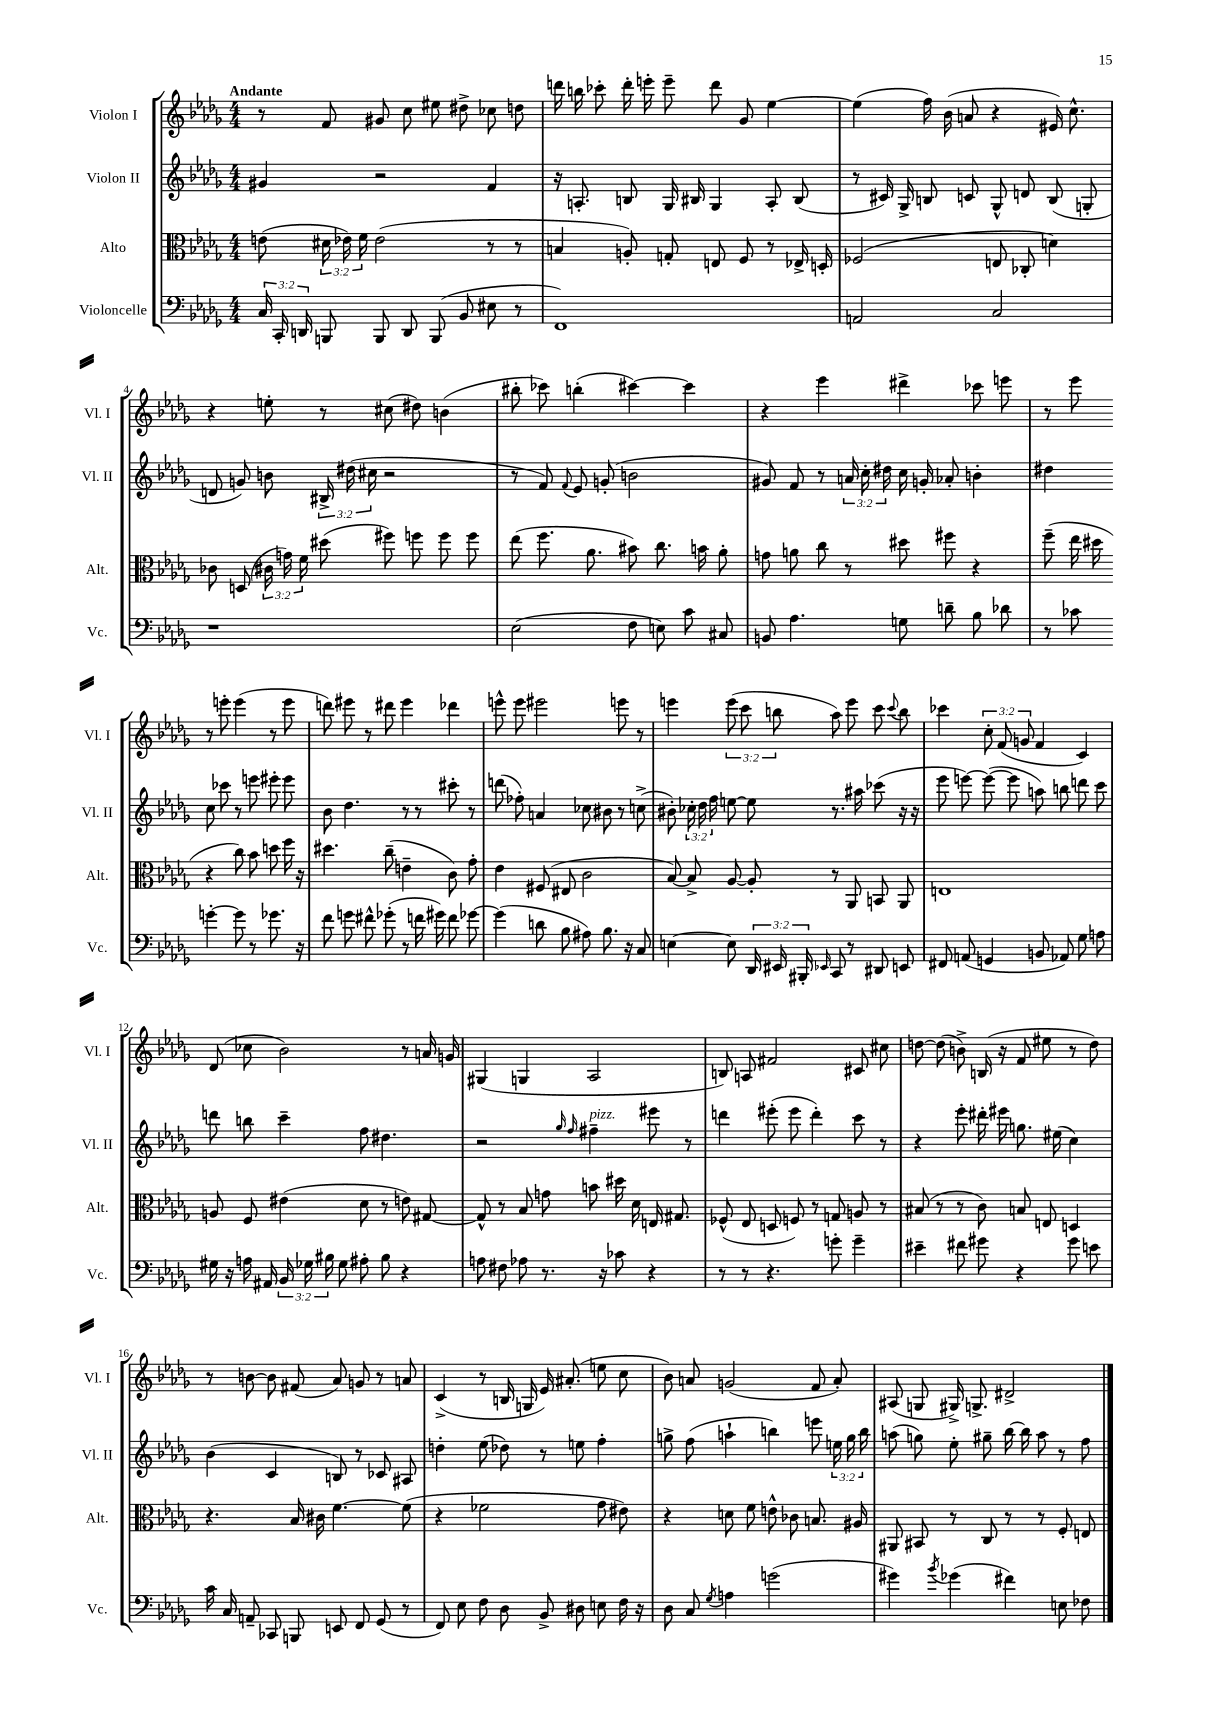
<<
\new StaffGroup <<
\new Staff = "s0" \with { instrumentName = "Violon I" shortInstrumentName = "Vl. I" } {
    \clef treble \key des \major \numericTimeSignature \time 4/4 \override Staff.TupletNumber.text = #tuplet-number::calc-fraction-text \tempo "Andante"
    \autoBeamOff r8 f'8 gis'8 c''8 eis''8 dis''8-> ces''8 d''8 |
    d'''16 b''16 ces'''8-. d'''16-. e'''16-. e'''8-- d'''8 ges'8 ees''4~ |
    ees''4( f''16) bes'16( a'8 r4 eis'16) c''8.-^ |
    r4 e''8-. r8 cis''8( dis''8) b'4( |
    bis''8-. ces'''8) b''4-.( cis'''4~) cis'''4 |
    r4 ees'''4 dis'''4-> ces'''8 e'''8 |
    r8 ees'''8 r8 e'''8-. e'''4( r8 e'''8 |
    d'''8) eis'''8 r8 dis'''8 eis'''4 des'''4 |
    e'''8-^ e'''8 eis'''2 e'''8 r8 |
    e'''4 \tuplet 3/2 { e'''8( c'''8 b''8 } aes''8) e'''8 c'''8 \appoggiatura { c'''8 } b''8 |
    ces'''4 \tuplet 3/2 { c''8-. f'8( g'8 } f'4 c'4) |
    des'8( ces''8 bes'2) r8 a'16 g'16 |
    gis4( g4 aes2 |
    b8) a8 fis'2 cis'8 cis''8 |
    d''8~ d''8( b'8->) b16( r16 f'8 eis''8 r8 d''8) |
    r8 b'8~ b'8 fis'8( aes'8) g'8 r8 a'8 |
    c'4->( r8 b16 g16 ees'16) ais'8.-.( e''8 c''8 |
    bes'8) a'8 g'2( f'8 a'8-.) |
    ais8( g8 gis16->) g8.-> dis'2-> \bar "|." |
}
\new Staff = "s1" \with { instrumentName = "Violon II" shortInstrumentName = "Vl. II" } {
    \clef treble \key des \major \numericTimeSignature \time 4/4 \override Staff.TupletNumber.text = #tuplet-number::calc-fraction-text
    \autoBeamOff gis'4 r2 f'4 |
    r16 a8.-. b8 ges16 bis16 ges4 a8-. bis8( |
    r8 cis'16) ges16-> b8 c'8 ges8-^ d'8 b8( g8-. |
    d'8 g'8) b'8 \tuplet 3/2 { bis16-> dis''16( cis''16 } r2 |
    r8 f'8) \appoggiatura { f'8 } ees'8 g'8-.( b'2 |
    gis'8) f'8 r8 \tuplet 3/2 { a'16 c''16-. dis''16 } c''16 g'16-. aes'8-. b'4-. |
    dis''4 c''8 ces'''8 r8 e'''8 eis'''8-. eis'''8 |
    bes'8 des''4. r8 r8 cis'''8-. r8 |
    d'''8( fes''8-.) a'4 ces''8 bis'8 r8 c''8->( |
    bis'8-.) \tuplet 3/2 { ces''16-. des''16 f''16 } e''8~ e''8 r8. ais''16 ces'''8( r16 r16 |
    ees'''8 e'''8~) e'''8~( e'''8 a''8) b''8 d'''8 c'''8 |
    d'''8 b''8 c'''4-- f''8 dis''4. |
    r2 \grace { ges''16 f''16 } fis''4--^\markup { \italic "pizz." } eis'''8 r8 |
    d'''4 eis'''8-.( eis'''8 d'''4-.) c'''8 r8 |
    r4 ees'''8-. dis'''16-. eis'''16 g''8. eis''16( c''4) |
    bes'4( c'4 b8) r8 ces'8 ais8 |
    d''4-. ees''8( des''8) r8 e''8 f''4-. |
    g''8-> f''8( a''4-! b''4) e'''8 \tuplet 3/2 { e''16 g''16 b''16 } |
    a''8( g''8) ees''8-. gis''8-- bes''16~ bes''16 a''8 r8 f''8 \bar "|." |
}
\new Staff = "s2" \with { instrumentName = "Alto" shortInstrumentName = "Alt." } {
    \clef alto \key des \major \numericTimeSignature \time 4/4 \override Staff.TupletNumber.text = #tuplet-number::calc-fraction-text
    \autoBeamOff e'8( \tuplet 3/2 { dis'16 ees'16) f'16 } ees'2( r8 r8 |
    b4 a8-.) g8-. e8 f8 r8 ees16-> d16-. |
    fes2( e8 ces8-. d'4) |
    ces'8 d8( \tuplet 3/2 { cis'16 g'16) f'16 } dis''8( fis''8) f''8 f''8 f''8 |
    ees''8( f''8. aes'8. bis'8) c''8. b'16 aes'8-. |
    g'8 a'8 c''8 r8 dis''8 fis''8 r4 |
    f''8--( ees''16 dis''16 r4 c''8) bes'8 d''8 f''16 r16 |
    dis''4. c''8--( e'4-- c'8) ges'8-. |
    ees'4 fis8( eis8 c'2 |
    bes8~) bes8-> aes8~ aes8-. r8 aes,8 b,8 aes,8 |
    e1 |
    a8 f8 eis'4( des'8 r8 e'8) gis8~ |
    gis8-^ r8 bes8 g'8 b'8 dis''16 des'16 e16 gis8. |
    fes8-^( ees8 d8 f8) r8 g8 a8 r8 |
    bis8( r8 r8 c'8) b8 e8 d4 |
    r4. bes16 cis'16 f'4.~ f'8( |
    r4 fes'2 ges'8 eis'8) |
    r4 d'8 f'8 e'8-^ ces'8 b8. ais16 |
    ais,8 bis,8 r8 c8 r8 r8 f8-. e8 \bar "|." |
}
\new Staff = "s3" \with { instrumentName = "Violoncelle" shortInstrumentName = "Vc." } {
    \clef bass \key des \major \numericTimeSignature \time 4/4 \override Staff.TupletNumber.text = #tuplet-number::calc-fraction-text
    \autoBeamOff \tuplet 3/2 { c16 c,16-. d,16 } b,,8 b,,8 d,8 b,,8( bes,8 eis8 r8 |
    f,1) |
    a,2 c2 |
    r1 |
    ees2( f8 e8) c'8 cis8 |
    b,8 aes4. g8 d'8-- bes8 des'8 |
    r8 ces'8 g'4~-. g'8 r8 ges'8. r16 |
    f'8 g'8 fis'8-^ ges'8-.( r8 f'16 gis'16) f'8 ges'8~ |
    ges'4( d'8 bes8 ais8) bes8. r16 c8 |
    e4~ e8 \tuplet 3/2 { des,16 eis,16 bis,,16-. } \grace { ees,16 } c,8 r8 dis,8 e,8 |
    fis,8 a,8( g,4 b,8 aes,8) ges8 a8 |
    gis16 r16 a16 ais,16 \tuplet 3/2 { bes,16 ges16 bis16 } ges8 ais8-. bis8 r4 |
    a8 fis8 aes8 r8. r16 ces'8 r4 |
    r8 r8 r4. g'8-. g'4-- |
    eis'4-- fis'8 gis'8 r4 gis'8 e'8 |
    c'16 c16 a,8-- ces,8 b,,8 e,8 f,8 ges,8( r8 |
    f,8) ees8 f8 des8 bes,8-> dis8 e8 f16 r16 |
    des8 c8 \acciaccatura { ges8 } a4 g'2( |
    gis'4) \acciaccatura { bes'8 } ges'4( fis'4) e8 fes8 \bar "|." |
}
>>
>>
